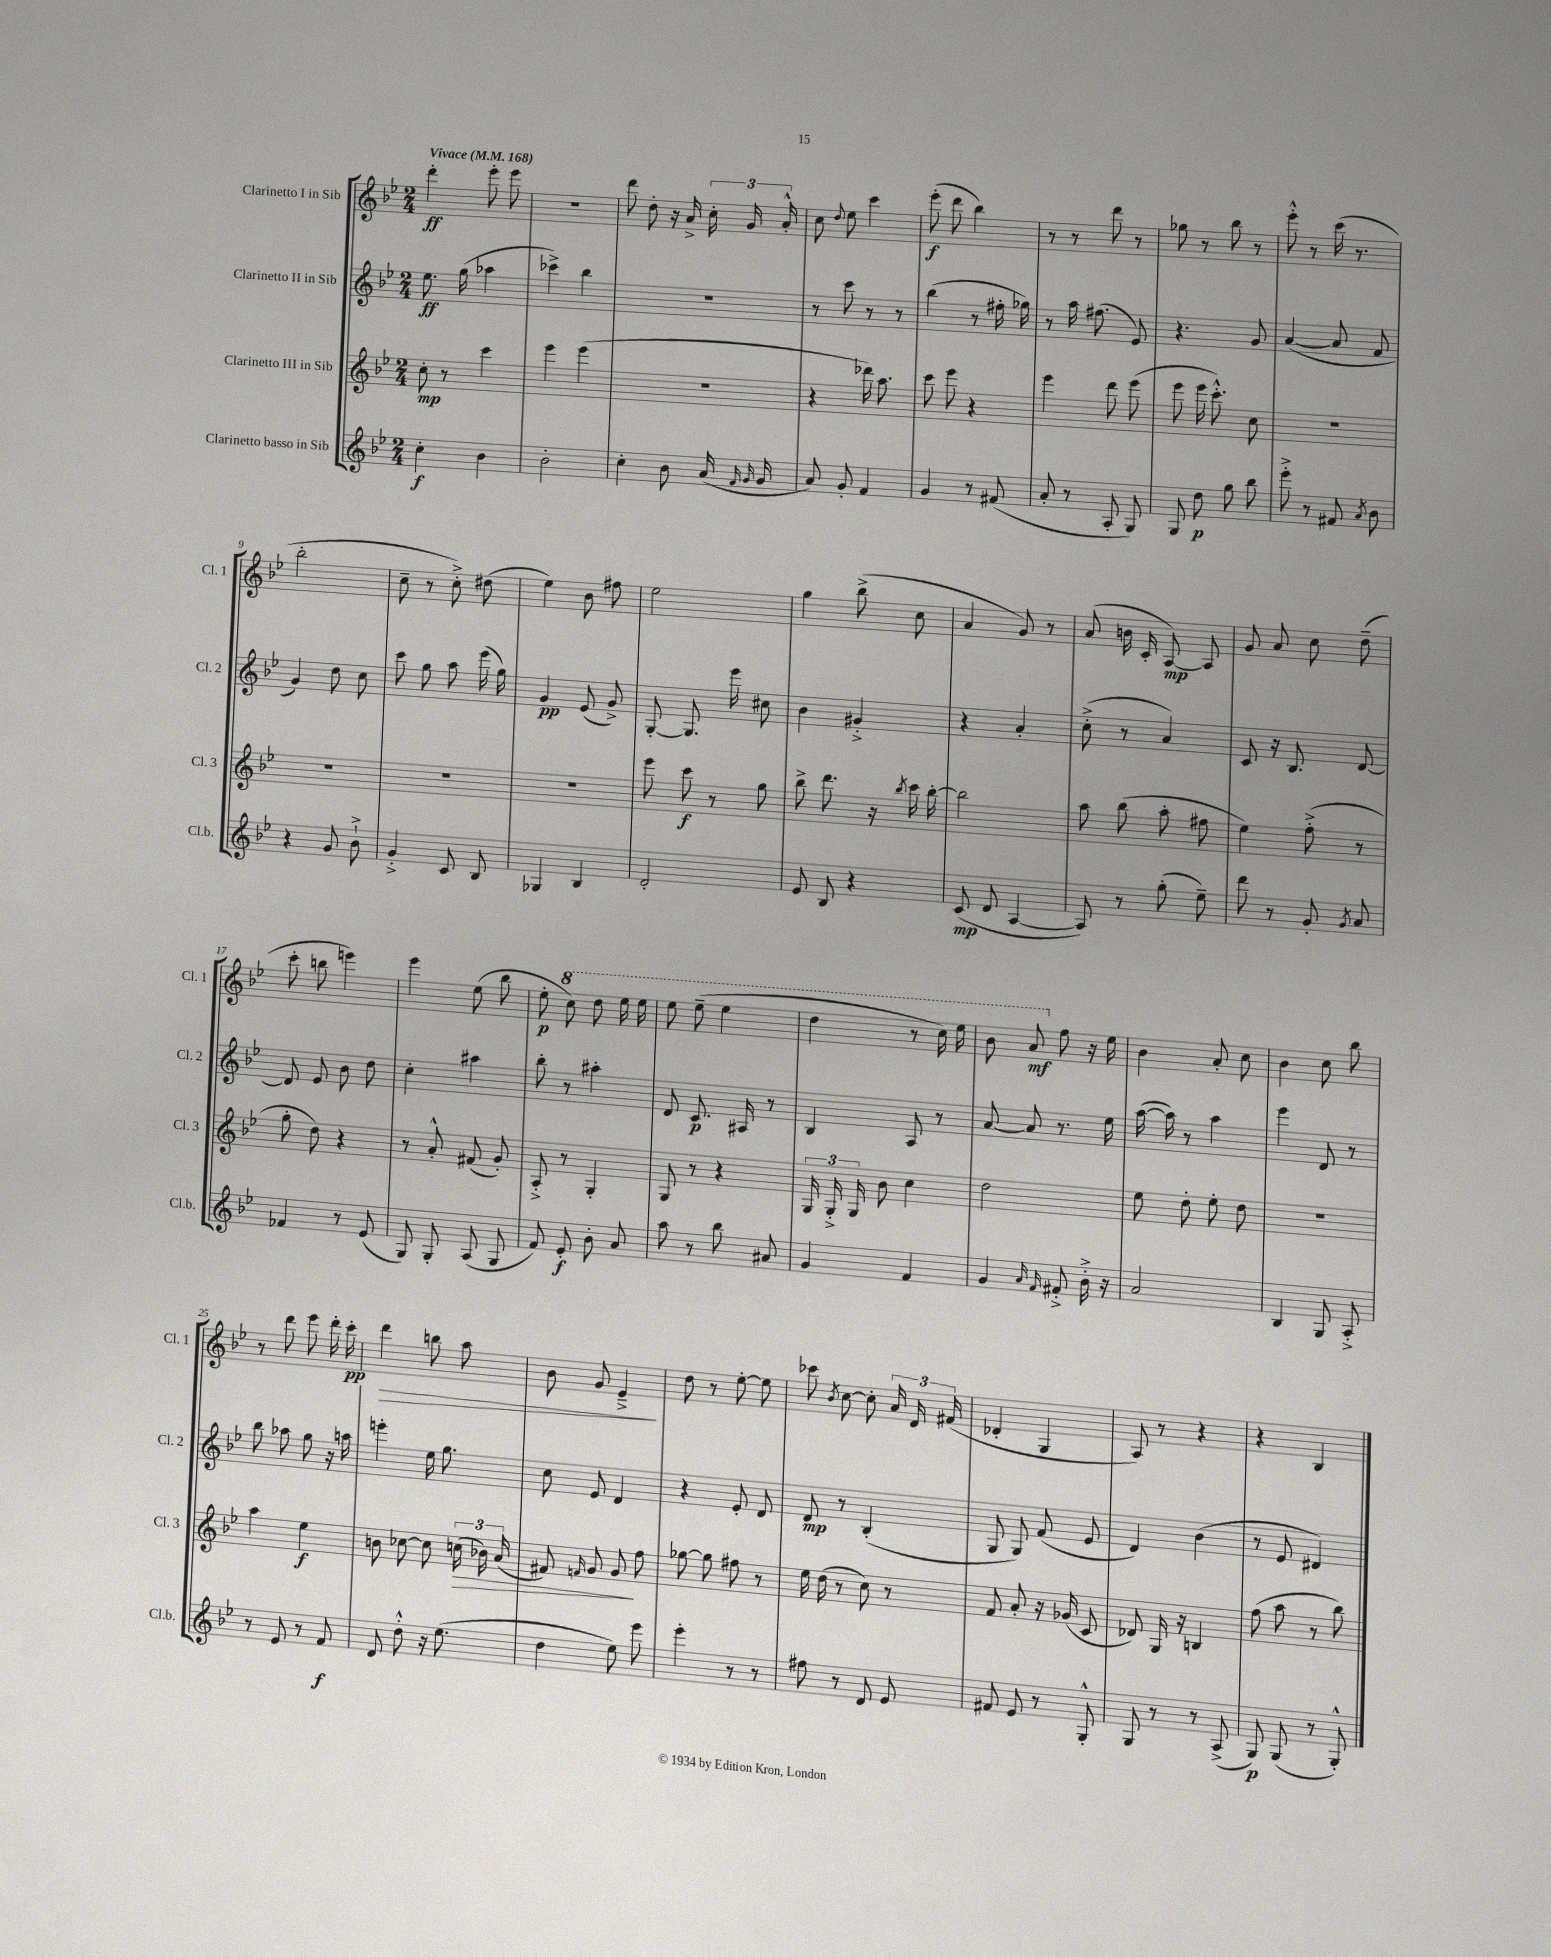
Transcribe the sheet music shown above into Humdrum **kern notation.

**kern	**kern	**kern	**kern
*staff4	*staff3	*staff2	*staff1
*clefG2	*clefG2	*clefG2	*clefG2
*k[b-e-]	*k[b-e-]	*k[b-e-]	*k[b-e-]
*M2/4	*M2/4	*M2/4	*M2/4
*MM168	*MM168	*MM168	*MM168
4cc'\	8cc'\	8.ee-\	4ddd'\
.	8r	.	.
.	.	(16gg\	.
4b-\	4ccc\	4aa-\	8eee-'\
.	.	.	8eee-\
=	=	=	=
2b-'\	4eee-\	4ccc-^\)	2r
.	(4eee-\	4bb-\	.
=	=	=	=
4cc'\	2r	2r	8ddd\
.	.	.	8dd'\
8b-\	.	.	16r
.	.	.	16a^/
(16a/	.	.	24cc'\
.	.	.	24g/
16qqf/	.	.	.
16qqg/	.	.	.
16g/	.	.	.
.	.	.	24a'^^/
=	=	=	=
8a/)	4r	8r	8cc\
.	.	.	8qqdd/
8g'/	.	8ccc\	8ee-\
4f/	16ddd-\)	8r	4ccc\
.	8.aa\	.	.
.	.	8r	.
=	=	=	=
4g/	8ccc\	(4bb-\	(8eee-'\
.	8eee-\	.	8ddd\
8r	4r	8r	4bb-\)
(8f#/	.	16ff#'\	.
.	.	16gg-\)	.
=	=	=	=
8a'/	4eee-\	8r	8r
8r	.	16aa\	8r
.	.	(8.ff#\	.
8A'/	8ddd\	.	8ddd\
8G/)	(8eee-\	8e-/)	8r
=	=	=	=
8G/	8eee-\	4.r	8gg-\
8dd\	16eee-\	.	8r
.	8.ccc'^^\)	.	.
8gg\	.	.	8bb-\
8bb-\	8cc\	8g/	8r
=	=	=	=
8eee-'^\	2r	([4a/	8eee-'^^\
8r	.	.	8r
8f#/	.	8a/]	(16ccc\
.	.	.	8.r
8qa/	.	.	.
8b-\	.	8f/	.
=	=	=	=
4r	2r	4g/)	2bb-'\
8g/	.	8dd\	.
8b-`^\	.	8cc\	.
=	=	=	=
4g'^/	2r	8ccc\	8cc~\
.	.	8gg\	8r
8c/	.	8aa\	8cc'^\)
8B-/	.	(16eee-\	(8dd#\
.	.	16gg\)	.
=	=	=	=
4G-/	2r	4g/	4ee-\)
4B-/	.	(8e-/	8b-\
.	.	8g^/)	8ff#\
=	=	=	=
2d'/	8eee-\	[8G'/	2ee-\
.	8ccc\	8.G/]	.
.	8r	.	.
.	.	16eee-\	.
.	8gg\	8cc#\	.
=	=	=	=
8e-/	8bb-^\	4b-\	4gg\
8B-/	8.ddd\	.	.
4r	.	4g#'^/	(8bb-^\
.	16r	.	.
.	8qbb-/	.	.
.	16ccc\	.	8cc\
.	[16bb-'\	.	.
=	=	=	=
(8c/	2bb-\]	4r	4a/
8d/	.	.	.
[4A/	.	4a'/	8g/)
.	.	.	8r
=	=	=	=
8A/])	8aa\	(8cc'^\	(8a/
8r	(8bb-\	8r	16b\
.	.	.	16c'/
(8gg'\	8aa'\	4a/)	[8A/)
8ee-~\)	8ff#\	.	8A/]
=	=	=	=
8ddd\	4ee-\)	8c/	8g/
8r	.	16r	8a/
.	.	8.B-/	.
8g'/	(8ff'^\	.	8cc\
8qg/	.	.	.
8a/	8r	[8d/	(8dd~\
=	=	=	=
4f-/	8gg'\	8d/]	8ccc'\
.	8dd\)	8e-/	8bb\
8r	4r	8b-\	4eee\)
(8e-/	.	8dd\	.
=	=	=	=
8G/)	8r	4cc'\	4eee-\
8G'/	8a'^^/	.	.
(8A/	(8f#/	4aa#\	(8ee-\
8G/	8g'/)	.	8bb-\
=	=	=	=
8f/)	8A'^/	8bb-'\	8ee-'\
8e-'/	8r	8r	8ccc\)
8b-'\	4G'/	4aa#'\	8ddd\
8a/	.	.	16eee-\
.	.	.	16eee-\
=	=	=	=
8aa\	8G/	8d/	8eee-\
8r	8r	8.c/	(8eee-~\
8bb-\	4r	.	4eee-\
.	.	16A#/	.
8a#/	.	8r	.
=	=	=	=
4g/	24G/	4B-/	4ddd\
.	24G'^/	.	.
.	24G/	.	.
.	8b-\	.	.
4f/	4cc\	8A/	8r
.	.	8r	16ccc\)
.	.	.	16eee-\
=	=	=	=
4g/	2dd\	[8a/	8bb-\
.	.	8a/]	8aa/
16qqa/	.	.	.
16qqf/	.	.	.
8f#'^/	.	8.r	8ff\
16b-'^\	.	.	16r
16r	.	16ee-\	16ee-\
=	=	=	=
2a/	8ee-\	([16aa\	4b-\
.	.	16aa\])	.
.	8dd'\	8r	.
.	8ee-'\	4aa\	8a'/
.	8dd\	.	8cc\
=	=	=	=
4B-/	2r	4eee-\	4b-\
8G/	.	8d/	8cc\
8A'^/	.	8r	8bb-\
=	=	=	=
8r	4aa\	8bb-\	8r
8e-/	.	8aa-\	8ddd\
8r	4ee-\	8gg\	8eee-\
8f/	.	16r	16ddd'\
.	.	16aa\	16ccc'\
=	=	=	=
8d/	8b\	4eee'\	4ddd\
8dd'^^\	[8cc-\	.	.
16r	8cc-\]	16ee-\	8bb\
(8.ee-\	.	8.gg\	.
.	(24cc\	.	8aa\
.	24b-\)	.	.
.	(24a/	.	.
=	=	=	=
4dd\	8f#/)	8cc\	8b-\
.	16qqf/	.	.
.	8g/	8e-/	8g/
8ee-\)	8g/	4d/	4e-~^/
8eee-\	8ff\	.	.
=	=	=	=
4eee-'\	[8gg-\	4r	8dd\
.	8gg-\]	.	8r
8r	8ff#\	8e-'/	[8ee-'\
8r	8r	8d/	8ee-\]
=	=	=	=
8ff#\	16ee-\	8d/	8ccc-\
.	(16dd\	.	.
.	.	.	8qb-/
8r	8r	8r	[8cc\
8d/	8cc\)	(4B-'/	8cc'\]
8e-/	8r	.	24a/
.	.	.	24d/
.	.	.	(24f#/
=	=	=	=
8f#/	8f/	8G/	4d-'/
8e-/	8a'/	8G/)	.
8r	16r	(8f/	4G/
.	(16g-/	.	.
8G'^^/	8c/	8e-/	.
=	=	=	=
8G/	8d-/)	4d/)	8A/)
8r	16G/	.	8r
.	16r	.	.
8r	4B/	(4b-\	4r
(8A^/	.	.	.
=	=	=	=
8G/)	(8ff\	8r	4r
(8G/	8aa\	8e-/	.
8r	8r	4d#/)	4B-/
8G'^^/)	8bb-\)	.	.
==	==	==	==
*-	*-	*-	*-
